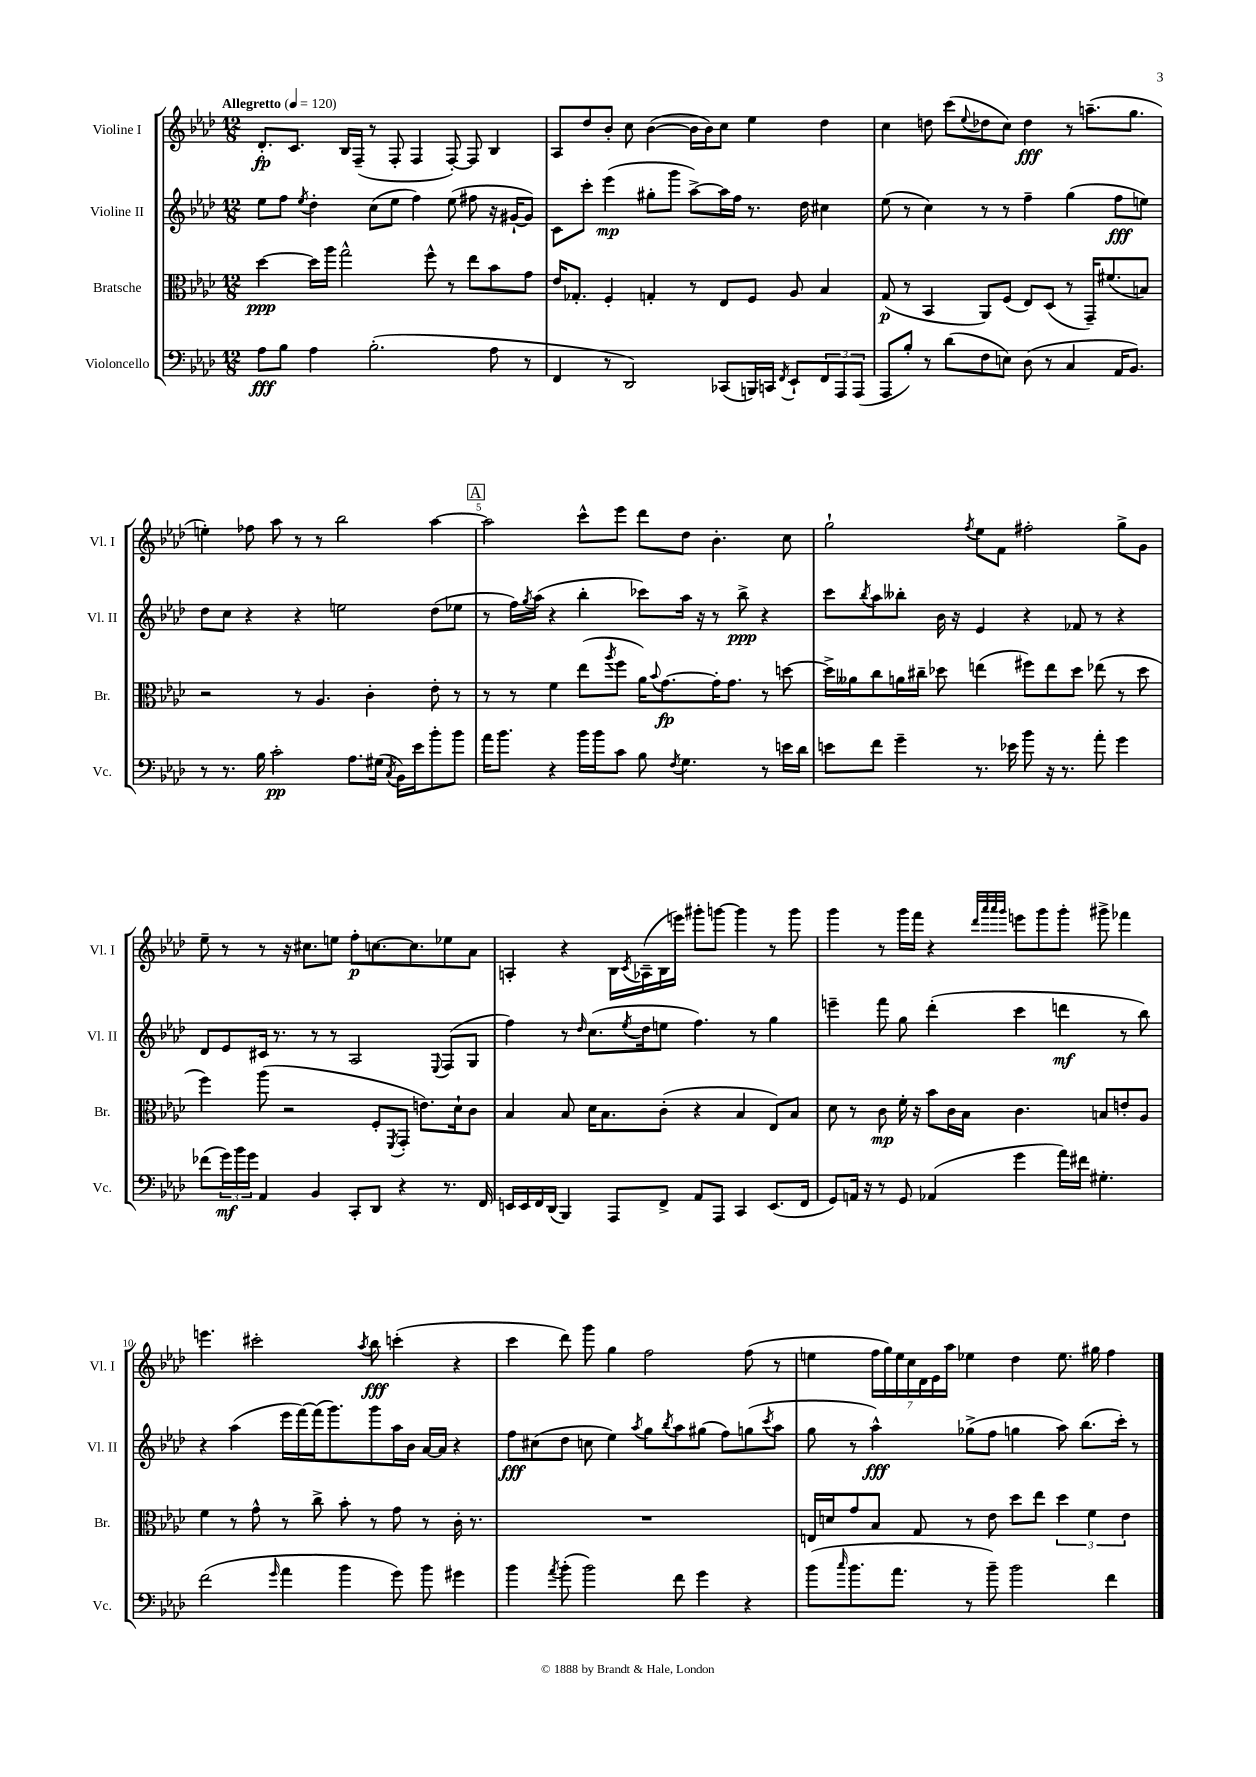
<<
\new StaffGroup <<
\new Staff = "s0" \with { instrumentName = "Violine I" shortInstrumentName = "Vl. I" } {
    \clef treble \key aes \major \numericTimeSignature \time 12/8 \tempo "Allegretto" 4 = 120
    des'8.-.\fp c'8. bes16 f16--( r8 f8-. f4 f8~-.) f8 bes4 |
    aes8 des''8 bes'8-. c''8 bes'4~( bes'16 bes'16) c''8 ees''4 des''4 |
    c''4 d''8 c'''8( \appoggiatura { ees''8 } des''8 c''8) des''4\fff r8 a''8.--( g''8. |
    e''4-.) fes''8 aes''8 r8 r8 bes''2 aes''4~ |
    \mark \markup { \box "A" } aes''2 c'''8-^ ees'''8 des'''8 des''8 bes'4.-. c''8 |
    g''2-! \acciaccatura { f''8 } ees''8 f'8 fis''2-. g''8-> g'8 |
    ees''8-- r8 r8 r16 cis''8. e''8 f''8-.\p c''8.~ c''8. ees''8 aes'8 |
    a4-. r4 bes16 \acciaccatura { c'8 } aes16--( bes16 e'''16) gis'''8-. g'''8~ g'''4 r8 g'''8 |
    g'''4 r8 g'''16 f'''16 r4 \grace { des'''32 aes'''32 aes'''32 g'''32 } e'''8 g'''8 g'''8-. gis'''8-> fes'''4 |
    e'''4. cis'''2-. \acciaccatura { aes''8 } bes''8\fff c'''4-.( r4 |
    c'''4 des'''8) g'''8 g''4 f''2 f''8( r8 |
    e''4 \tuplet 7/4 { f''16 g''16) e''16 c''16 des'16 ees'16 aes''16 } ees''4 des''4 ees''8. gis''16 f''4 \bar "|." |
}
\new Staff = "s1" \with { instrumentName = "Violine II" shortInstrumentName = "Vl. II" } {
    \clef treble \key aes \major \numericTimeSignature \time 12/8
    ees''8 f''8 \acciaccatura { ees''8 } des''4-. c''8( ees''8 f''4) ees''8( fis''8 r16 gis'16~-! gis'8) |
    c'8 c'''8-. ees'''4\mp( gis''8-. g'''8 aes''8~->) aes''16 f''16 r8. des''16 cis''4 |
    ees''8( r8 c''4) r8 r8 f''4-- g''4( f''8\fff e''8) |
    des''8 c''8 r4 r4 e''2 des''8( ees''8 |
    \mark \markup { \box "A" } r8 f''16) \acciaccatura { g''8 } aes''16( r4 bes''4-. ces'''8) aes''16 r16 r8 bes''8->\ppp r4 |
    c'''8 \acciaccatura { bes''8 } aes''8 beses''8-. bes'16 r16 ees'4 r4 fes'8 r8 r4 |
    des'8 ees'8 cis'16 r8. r8 r8 aes2 \appoggiatura { ees8 } f8( g8 |
    f''4) r8 \grace { des''16 } c''8.( \acciaccatura { ees''8 } des''16 e''8 f''4.) r8 g''4 |
    e'''4-- f'''8 g''8 des'''4-.( c'''4 d'''4\mf r8 bes''8) |
    r4 aes''4( ees'''16 f'''16~) f'''16( g'''8.) g'''8 aes''16 bes'16 aes'16~ aes'16 r4 |
    f''8\fff cis''8( des''8 c''8 ees''4) \acciaccatura { aes''8 } g''8 \acciaccatura { bes''8 } aes''8 gis''8( f''8) g''8( \acciaccatura { c'''8 } aes''8 |
    g''8 r8 aes''4-^\fff) ges''8->( f''8 g''4 aes''8) bes''8.( c'''16-.) r8 \bar "|." |
}
\new Staff = "s2" \with { instrumentName = "Bratsche" shortInstrumentName = "Br." } {
    \clef alto \key aes \major \numericTimeSignature \time 12/8
    des''4~\ppp des''16 aes''16 g''2-^ f''8-^ r8 ees''8 bes'8 g'8 |
    ees'16 ges8.-. f4-. g4-. r8 ees8 f8 aes8 bes4 |
    g8\p( r8 bes,4 aes,8) f8( ees8) des8( r8 g,16--) fis'8.( b8) |
    r2 r8 aes4. c'4-. ees'8-. r8 |
    \mark \markup { \box "A" } r8 r8 f'4 ees''8( \acciaccatura { aes''8 } f''8 aes'16) \appoggiatura { bes'8 } g'8.~\fp g'16-. g'8. r8 d''8~ |
    d''16-> aeses'16 c''8 a'16 cis''16-- des''8 e''4( fis''8) e''8 des''8 ees''8( r8 des''8 |
    f''4) aes''8( r2 f8-. \acciaccatura { f,8 } g,8-. e'8.) des'16-! c'8 |
    bes4 bes8 des'16 bes8. c'8-.( r4 bes4 ees8) bes8 |
    des'8 r8 c'8\mp f'16-. r16 bes'8 c'16 bes16 c'4. b8 e'8-. aes8 |
    f'4 r8 g'8-^ r8 c''8-> bes'8-. r8 g'8 r8 c'16-. r8. |
    R1. |
    e16 d'16 g'8 bes8 g8 r8 ees'8 des''8 ees''8 \tuplet 3/2 { des''4 f'4 ees'4 } \bar "|." |
}
\new Staff = "s3" \with { instrumentName = "Violoncello" shortInstrumentName = "Vc." } {
    \clef bass \key aes \major \numericTimeSignature \time 12/8
    aes8\fff bes8 aes4 bes2.-.( aes8 r8 |
    f,4 r8 des,2) ces,8( b,,16) c,16 \acciaccatura { f,8 } ees,8-! \tuplet 3/2 { f,8 aes,,8 aes,,8( } |
    aes,,8 bes8-.) r8 des'8( f8 e8) des8( r8 c4 aes,16 bes,8.) |
    r8 r8. bes16 c'2-.\pp aes8. gis16( \acciaccatura { c8 } bes,16) ees'16 bes'8-. bes'8 |
    \mark \markup { \box "A" } aes'16 bes'8. r4 bes'16 bes'16 c'8 bes8 \acciaccatura { f8 } g4. r8 e'16 des'16 |
    e'8 f'8 g'4-- r8. ees'16 bes'8 r16 r8. aes'8-. g'4 |
    fes'8( \tuplet 3/2 { g'16\mf) bes'16 g'16 } aes,4 bes,4 c,8-. des,8 r4 r8. f,16 |
    e,16 e,16 f,16 des,16( bes,,4) aes,,8 f,8-> aes,8 aes,,8 c,4 e,8.( f,16 |
    g,8) a,16 r16 r8 g,8 aes,4( g'4 aes'16) fis'16 gis4.-. |
    f'2( \grace { g'16 } aes'4 bes'4 g'8) bes'8 gis'4 |
    bes'4 \acciaccatura { aes'8 } bes'8-.( bes'2) f'8 g'4 r4 |
    bes'8( \grace { c''16 } bes'8. aes'8. r8 bes'8--) bes'2 f'4 \bar "|." |
}
>>
>>
\layout { \context { \Score \override BarNumber.break-visibility = ##(#f #t #t) barNumberVisibility = #(every-nth-bar-number-visible 5) } }
